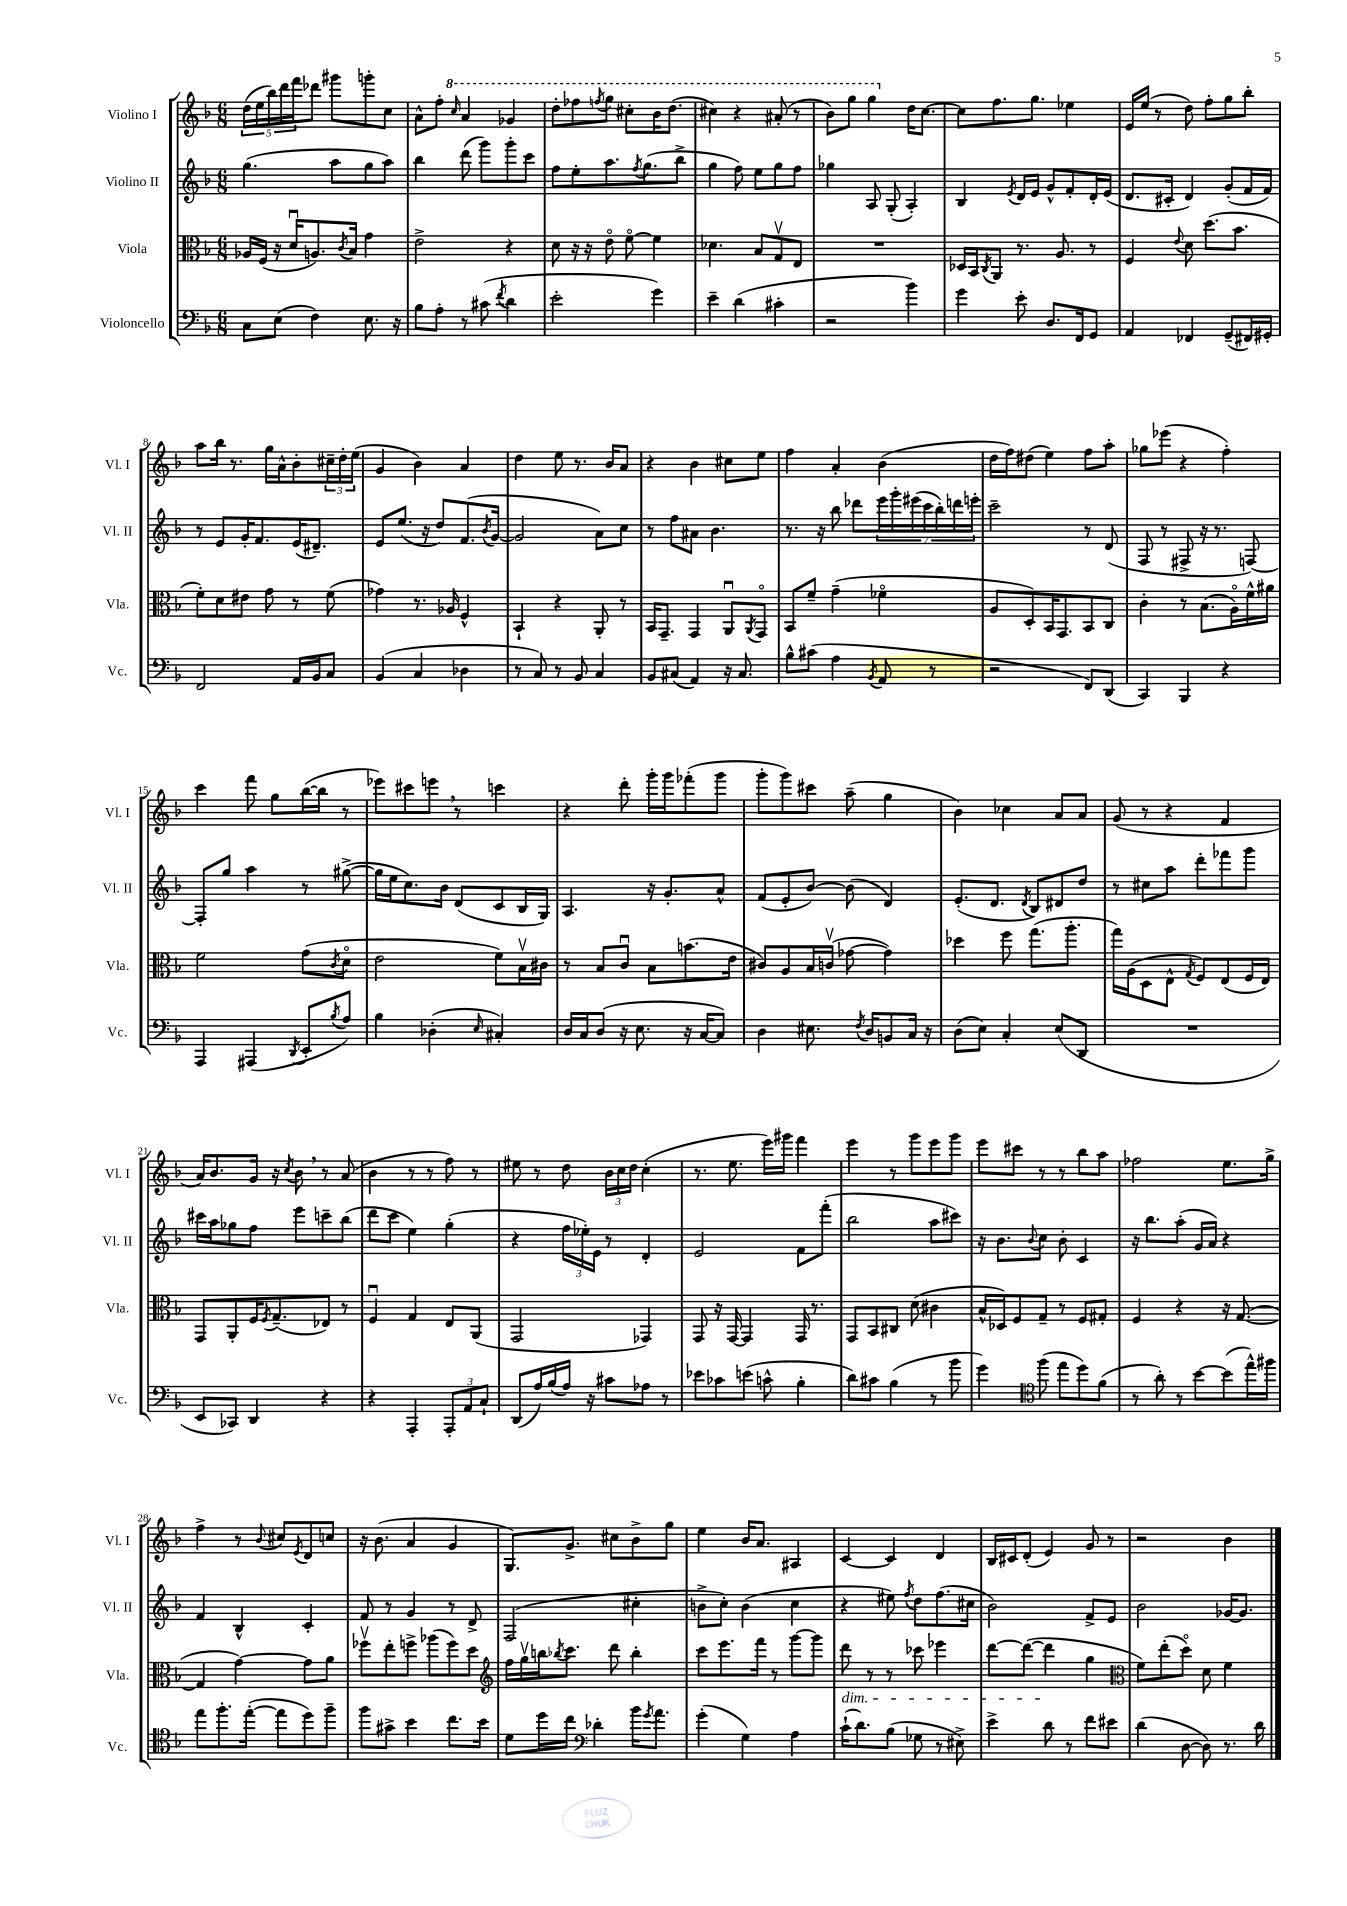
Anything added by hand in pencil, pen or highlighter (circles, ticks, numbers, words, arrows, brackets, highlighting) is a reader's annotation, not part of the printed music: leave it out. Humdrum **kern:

**kern	**kern	**kern	**kern
*staff4	*staff3	*staff2	*staff1
*clefF4	*clefC3	*clefG2	*clefG2
*k[b-]	*k[b-]	*k[b-]	*k[b-]
*M6/8	*M6/8	*M6/8	*M6/8
8C	16A-	(4.gg	(20dd
.	.	.	20ee
.	(16F	.	.
.	.	.	20bb-)
(8E	16r	.	.
.	.	.	20ddd
.	16du	.	.
.	.	.	20fff
4F)	8.A)	.	8ddd-
.	.	8aa	8ggg#
.	8qc	.	.
.	16B-	.	.
8.E	4g	8gg	8ggg'
.	.	8aa)	8cc
16r	.	.	.
=	=	=	=
8B-	2e^	4bb-	8a^^
8A'	.	.	8ff'
.	.	.	16qqccc
8r	.	(8ddd	4aa
(8c#	.	8ggg)	.
8qf	.	.	.
4d	4r	8ggg'	4gg-
.	.	8ccc	.
=	=	=	=
2e'	8d	8ff	8ddd'
.	16r	8ee'	8fff-
.	16r	.	.
.	.	.	8qfff
.	8eo	8.aa	8ggg
.	[8fo	.	8ccc#'
.	.	8qff	.
.	.	(8.gg	.
4g)	4f]	.	16bb-
.	.	.	(8.ddd
.	.	8bb-^	.
=	=	=	=
4e~	4.d-	4gg	4ccc#)
(4d	.	8ff)	4r
.	8B-	8ee	.
4c#'	8Gv	8gg	(8aa#'
.	8E	8ff	8r
=	=	=	=
2r	2.r	4gg-	8bb-)
.	.	.	8ggg
.	.	8A	4ggg
.	.	(8G'	.
4b-)	.	4A')	16dd
.	.	.	[8.cc
=	=	=	=
4g	16D-	4B-	8cc]
.	16BB-	.	.
.	8qC	.	.
.	8AA	.	8.ff
.	.	8qe	.
8e'	8.r	16d	.
.	.	16e	8.gg
8.D	.	8g^^	.
.	8.A	.	.
.	.	8f'	4ee-
16FF	.	.	.
8GG	8r	16d'	.
.	.	(16e	.
=	=	=	=
4AA	4F	8.d	16e
.	.	.	(16ee
.	.	.	8r
.	.	16c#'	.
.	8qqe	.	.
4FF-	8d	4d)	8dd)
.	(8.dd	.	8ff'
(8GG~	.	(8g'	8gg
.	8.b-	.	.
16FF#)	.	16f	8bb-'
16GG#'	.	16f)	.
=	=	=	=
2FF	8f')	8r	8aa
.	8d	8e	16bb-
.	.	.	8.r
.	8e#	16g'	.
.	.	8.f	.
.	8g	.	16gg
.	.	.	16a^^
16AA	8r	(16e	8b-'
16BB-	.	8.d#~)	.
8C	(8f	.	24cc#~
.	.	.	24dd'
.	.	.	(24ee
=	=	=	=
(4BB-	4g-)	8e	4g
.	.	(8.ee	.
4C	8.r	.	4b-)
.	.	16r	.
.	.	8dd)	.
.	16A-	.	.
4D-	4F^^	(8.f	4a
.	.	8qb-	.
.	.	[16g	.
=	=	=	=
8r	4BB-`	2g]	4dd
8C)	.	.	.
8r	4r	.	8ee
8BB-	.	.	8.r
4C	8AA'	8a)	.
.	.	.	16b-
.	8r	8cc	8a
=	=	=	=
8BB-	16BB-	8r	4r
.	8.GG~	.	.
(8C#	.	8ff	.
4AA)	4GG	8a#	4b-
.	.	4.b-	.
16r	8AAu	.	8cc#
8.C#	.	.	.
.	8qAA	.	.
.	8GGo	.	8ee
=	=	=	=
8B-^^	8BB-	8.r	4ff
(8c#	8f~	.	.
.	.	16r	.
4A	(4g~	8bb-	4a'
.	.	8ddd-	.
8qBB-	.	.	.
8AA	4f-o	28eee	(4b-
.	.	28ggg'	.
.	.	(28eee#	.
.	.	28ccc	.
8r	.	.	.
.	.	28bb-')	.
.	.	28ddd	.
.	.	28eee'	.
=	=	=	=
2r	8A	2ccc~	16dd
.	.	.	16ff)
.	8D')	.	(8dd#
.	16BB-	.	4ee)
.	8.GG	.	.
8FF)	8BB-	8r	8ff
(8DD	8C	(8d	8aa'
=	=	=	=
4CC)	4c'	8F	8gg-
.	.	8r	(8eee-
4BBB-	8r	8F#^	4r
.	(8.B-	16r	.
.	.	8.r	.
4r	.	.	4ff')
.	16Ao)	.	.
.	16f^^	[8F)	.
.	16a#	.	.
=	=	=	=
4AAA	2f	8F']	4ccc
.	.	8gg	.
(4AAA#	.	4aa	8fff
.	.	.	8gg
8qDD	.	.	.
8EE'	(8g	8r	([16bb-
.	.	.	16bb-]
8qB-	8qc	.	.
8A)	8do	([8gg#^	8r
=	=	=	=
4B-	2e	16gg#]	8eee-)
.	.	16ee	.
.	.	8.cc)	8ccc#
(4D-'	.	.	8eee
.	.	16b-	.
.	.	(8d	8r
16qqE	.	.	.
4C#')	8f)	8c	4ccc
.	16B-v	16B-	.
.	16c#	16G)	.
=	=	=	=
16D	8r	4.A	4r
16C	.	.	.
(8D	8B-	.	.
16r	8cu	.	8ddd'
8.E	.	.	.
.	8B-	16r	16ggg'
.	.	8.g'	16ggg
16r	(8.b	.	(8fff-'
[16C	.	.	.
8C])	.	8a^^	8ggg
.	16e	.	.
=	=	=	=
4D	8c#)	(8f	8ggg'
.	8A	8e'	8ggg)
8.E#	16B-	[8b-)	8ccc#
.	(16cv	.	.
.	[8g-	(8b-]	(8aa~
8qF	.	.	.
16D	.	.	.
8BB	4g-])	4d)	4gg
16C	.	.	.
16r	.	.	.
=	=	=	=
(8D	4dd-	(8.e'	4b-)
8E)	.	.	.
.	.	8.d	.
4C'	8ff	.	4cc-
.	.	8qd	.
.	(8.gg	8B-)	.
(8E	.	8d#	8a
.	8.aa'	.	.
8DD	.	8dd	8a
=	=	=	=
2.r	16gg)	8r	(8g
.	(16A	.	.
.	8D	8cc#	8r
.	8E^^	8aa	4r
.	8qG	.	.
.	8F)	8ddd'	.
.	(8E	8fff-	4f
.	16F	8ggg	.
.	16E)	.	.
=	=	=	=
8EE	8GG	16ccc#	16a)
.	.	16aa	8.b-
8CC-)	8AA'	8gg-	.
4DD	16F	8ff	16g
.	8qF	.	.
.	(8.G~	.	16r
.	.	.	8qcc
.	.	8eee	8b-
4r	8E-)	8ccc~	8r
.	8r	(8bb-	(8a
=	=	=	=
4r	4Fu	8ddd	4b-
.	.	8ccc	.
4AAA'	4G	4ee)	8r
.	.	.	8r
12AAA'	8E	(4gg'	8ff)
12AA	.	.	.
.	(8AA	.	8r
12C`	.	.	.
=	=	=	=
(8DD	2GG	4r	8ee#
16A)	.	.	8r
(16B-	.	.	.
16A)	.	24ff	8dd
.	.	24ee-')	.
16r	.	.	.
.	.	24e	.
8c#	.	8r	24b-
.	.	.	24cc
.	.	.	24dd
8A-	4GG-)	4d'	(4cc'
8r	.	.	.
=	=	=	=
8e-	8GG	2e	8.r
8c-	16r	.	.
.	[16GG	.	8.ee
(8e	4GG]	.	.
8c^^	.	.	16eee)
.	.	.	16ggg#
4B-'	16GG	8f	4fff
.	8.r	.	.
.	.	(8fff'	.
=	=	=	=
8d)	8GG	2bb-	4eee
8c#	8BB-	.	.
(4B-	8C#	.	8r
.	(8d	.	8ggg
8r	4c#	8aa	8eee
8b-	.	8ccc#)	8ggg
=	=	=	=
4g)	16B-^^	16r	8eee
.	16D-)	8.b-	.
.	8F	.	8ccc#
*clefC4	*	*	*
.	.	8qqb-	.
(8ff	8G~	8cc	8r
8ee	8r	8b-'	8r
8dd)	8F	4c	8bb-
(8f	8G#'	.	8aa
=	=	=	=
8r	4F	16r	2ff-
.	.	8.bb-	.
8a')	.	.	.
8r	4r	(8aa'	.
[8b-	.	16g	.
.	.	16a)	.
(8b-]	16r	4r	8.ee
.	([8.G	.	.
16ee^^)	.	.	.
16ff#	.	.	16gg^
=	=	=	=
8ee	4G]	4f	4ff^
8.ff'	.	.	.
.	[4g)	4B-^^	8r
([16ee'	.	.	.
.	.	.	8qqb-
8ee]	.	.	8cc#
.	.	.	8qe
8dd)	8g]	4c'	8d
8ff~	8a	.	8cc
=	=	=	=
8ff	8ff-v	8f	16r
.	.	.	(8.b-
8g#^	8ee'	8r	.
4b-	8ff^	4g	4a
.	(8aa-	.	.
8.cc	8ff)	8r	4g
.	8dd	8d^	.
16b-	.	.	.
=	=	=	=
*	*clefG2	*	*
8d	16ff	(2F	8.G)
.	16ggv	.	.
16dd	16bb	.	.
.	8qbb-	.	.
16cc	8.ccc	.	8.g^
*clefF4	*	*	*
4d-'	.	.	.
.	8ddd	.	8cc#
16b-	4bb-'	4cc#'	8b-^
8qg	.	.	.
8.a	.	.	.
.	.	.	8gg
=	=	=	=
(4g'	8ccc	8b^	4ee
.	8.eee	8cc')	.
4G)	.	(4b	16b-
.	16fff	.	8.a
.	8r	.	.
4A	[8ggg	4cc	4A#
.	8ggg]	.	.
=	=	=	=
(16c`	8ddd	4r	[4c
8.d)	.	.	.
.	8r	.	.
(8B-	8r	8ee#)	4c]
.	.	8qff	.
8G-	8ccc-	8dd	.
8r	4eee-	(8.ff	4d
8E#^)	.	.	.
.	.	16cc#	.
=	=	=	=
4e^	[8ddd	2b-)	16B-
.	.	.	16c#
.	(8ddd_	.	(8d'
8d	4ddd]	.	4e)
8r	.	.	.
8f	4gg	8f^	8g
8e#	.	8e	8r
=	=	=	=
*	*clefC3	*	*
(4d	8f)	2b-	2r
.	(8ee'	.	.
[8D	8ddo)	.	.
8D])	8d	.	.
8.r	4f	[16g-	4b-
.	.	8.g-]	.
16d	.	.	.
==	==	==	==
*-	*-	*-	*-
